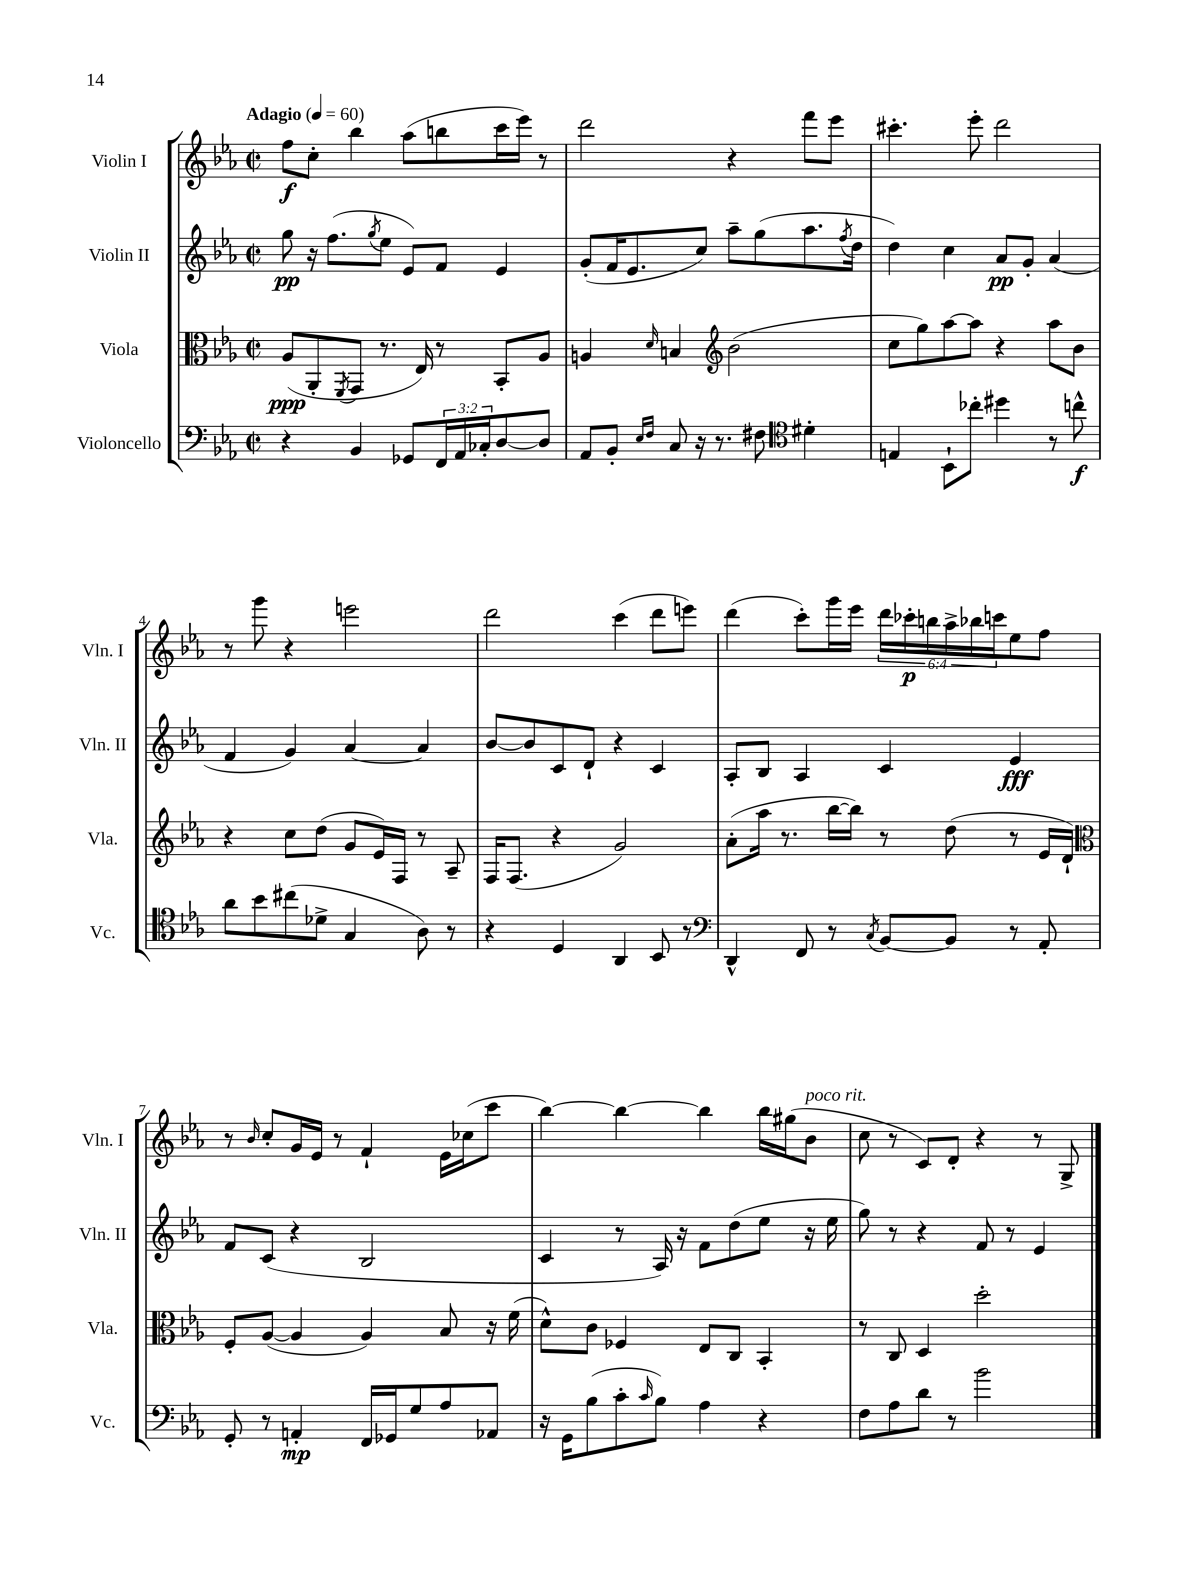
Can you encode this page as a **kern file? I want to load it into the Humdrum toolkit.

**kern	**kern	**kern	**kern
*staff4	*staff3	*staff2	*staff1
*clefF4	*clefC3	*clefG2	*clefG2
*k[b-e-a-]	*k[b-e-a-]	*k[b-e-a-]	*k[b-e-a-]
*M2/2	*M2/2	*M2/2	*M2/2
*met(c|)	*met(c|)	*met(c|)	*met(c|)
*MM60	*MM60	*MM60	*MM60
4r	(8A-	8gg	8ff
.	8AA-'	16r	8cc'
.	.	(8.ff	.
.	8qFF	.	.
4BB-	8GG	.	4bb-
.	.	8qgg	.
.	8.r	8ee-	.
8GG-	.	8e-)	(8aa-
.	16E-)	.	.
24FF	8r	8f	8bb
24AA-	.	.	.
24C-'	.	.	.
[8D	8BB-'	4e-	16ccc
.	.	.	16eee-)
8D]	8A-	.	8r
=	=	=	=
8AA-	4A	(8g'	2ddd
8BB-'	.	16f	.
.	.	8.e-	.
16qqE-	.	.	.
16qqF	16qqd	.	.
8C	4B	.	.
16r	.	8cc)	.
8.r	.	.	.
*	*clefG2	*	*
.	(2b-	8aa-~	4r
8F#	.	(8gg	.
*clefC4	*	*	*
4d#'	.	8.aa-	8fff
.	.	.	8eee-
.	.	8qff	.
.	.	16dd	.
=	=	=	=
4E	8cc	4dd)	4.ccc#'
.	8gg)	.	.
8BB-`	[8aa-	4cc	.
8cc-'	8aa-]	.	8eee-'
4dd#	4r	8a-	2ddd
.	.	8g'	.
8r	8aa-	(4a-	.
8cc^^	8b-	.	.
=	=	=	=
8a-	4r	4f	8r
8b-	.	.	8ggg
(8cc#	8cc	4g)	4r
8d-^	(8dd	.	.
4G	8g	[4a-	2eee
.	16e-)	.	.
.	16F	.	.
8A-)	8r	4a-]	.
8r	8A-~	.	.
=	=	=	=
4r	16F	[8b-	2ddd
.	(8.F	.	.
.	.	8b-]	.
4D	4r	8c	.
.	.	8d`	.
4AA-	2g)	4r	(4ccc
8BB-	.	4c	8ddd
8r	.	.	8eee)
=	=	=	=
*clefF4	*	*	*
4DD^^	(8a-'	8A-'	(4ddd
.	16aa-	8B-	.
.	8.r	.	.
8FF	.	4A-	8ccc')
8r	[16bb-	.	16ggg
.	16bb-])	.	16eee-
8qC	.	.	.
[8BB-	8r	4c	24ddd
.	.	.	24ccc-'
.	.	.	24bb
8BB-]	(8dd	.	24aa-^
.	.	.	24bb-
.	.	.	24ccc
8r	8r	4e-	8ee-
8AA-'	16e-	.	8ff
.	16d`)	.	.
=	=	=	=
*	*clefC3	*	*
8GG'	8F'	8f	8r
.	.	.	16qqb-
8r	([8A-	(8c	8cc'
4AA'	4A-]	4r	16g
.	.	.	16e-
.	.	.	8r
16FF	4A-)	2B-	4f`
16GG-	.	.	.
8G	.	.	.
8A-	8B-	.	16e-
.	.	.	(16cc-
8AA-	16r	.	8ccc
.	(16f	.	.
=	=	=	=
16r	8d^^)	4c	[4bb-)
16GG	.	.	.
(8B-	8c	.	.
8c'	4F-	8r	4bb-_
16qqc	.	.	.
8B-)	.	16A-)	.
.	.	16r	.
4A-	8E-	8f	4bb-]
.	8C	(8dd	.
4r	4BB-'	8ee-	16bb-
.	.	.	(16gg#
.	.	16r	8b-
.	.	16ee-	.
=	=	=	=
8F	8r	8gg)	8cc
8A-	8C	8r	8r
8d	4D	4r	8c)
8r	.	.	8d'
2b-	2dd'	8f	4r
.	.	8r	.
.	.	4e-	8r
.	.	.	8G^
==	==	==	==
*-	*-	*-	*-
